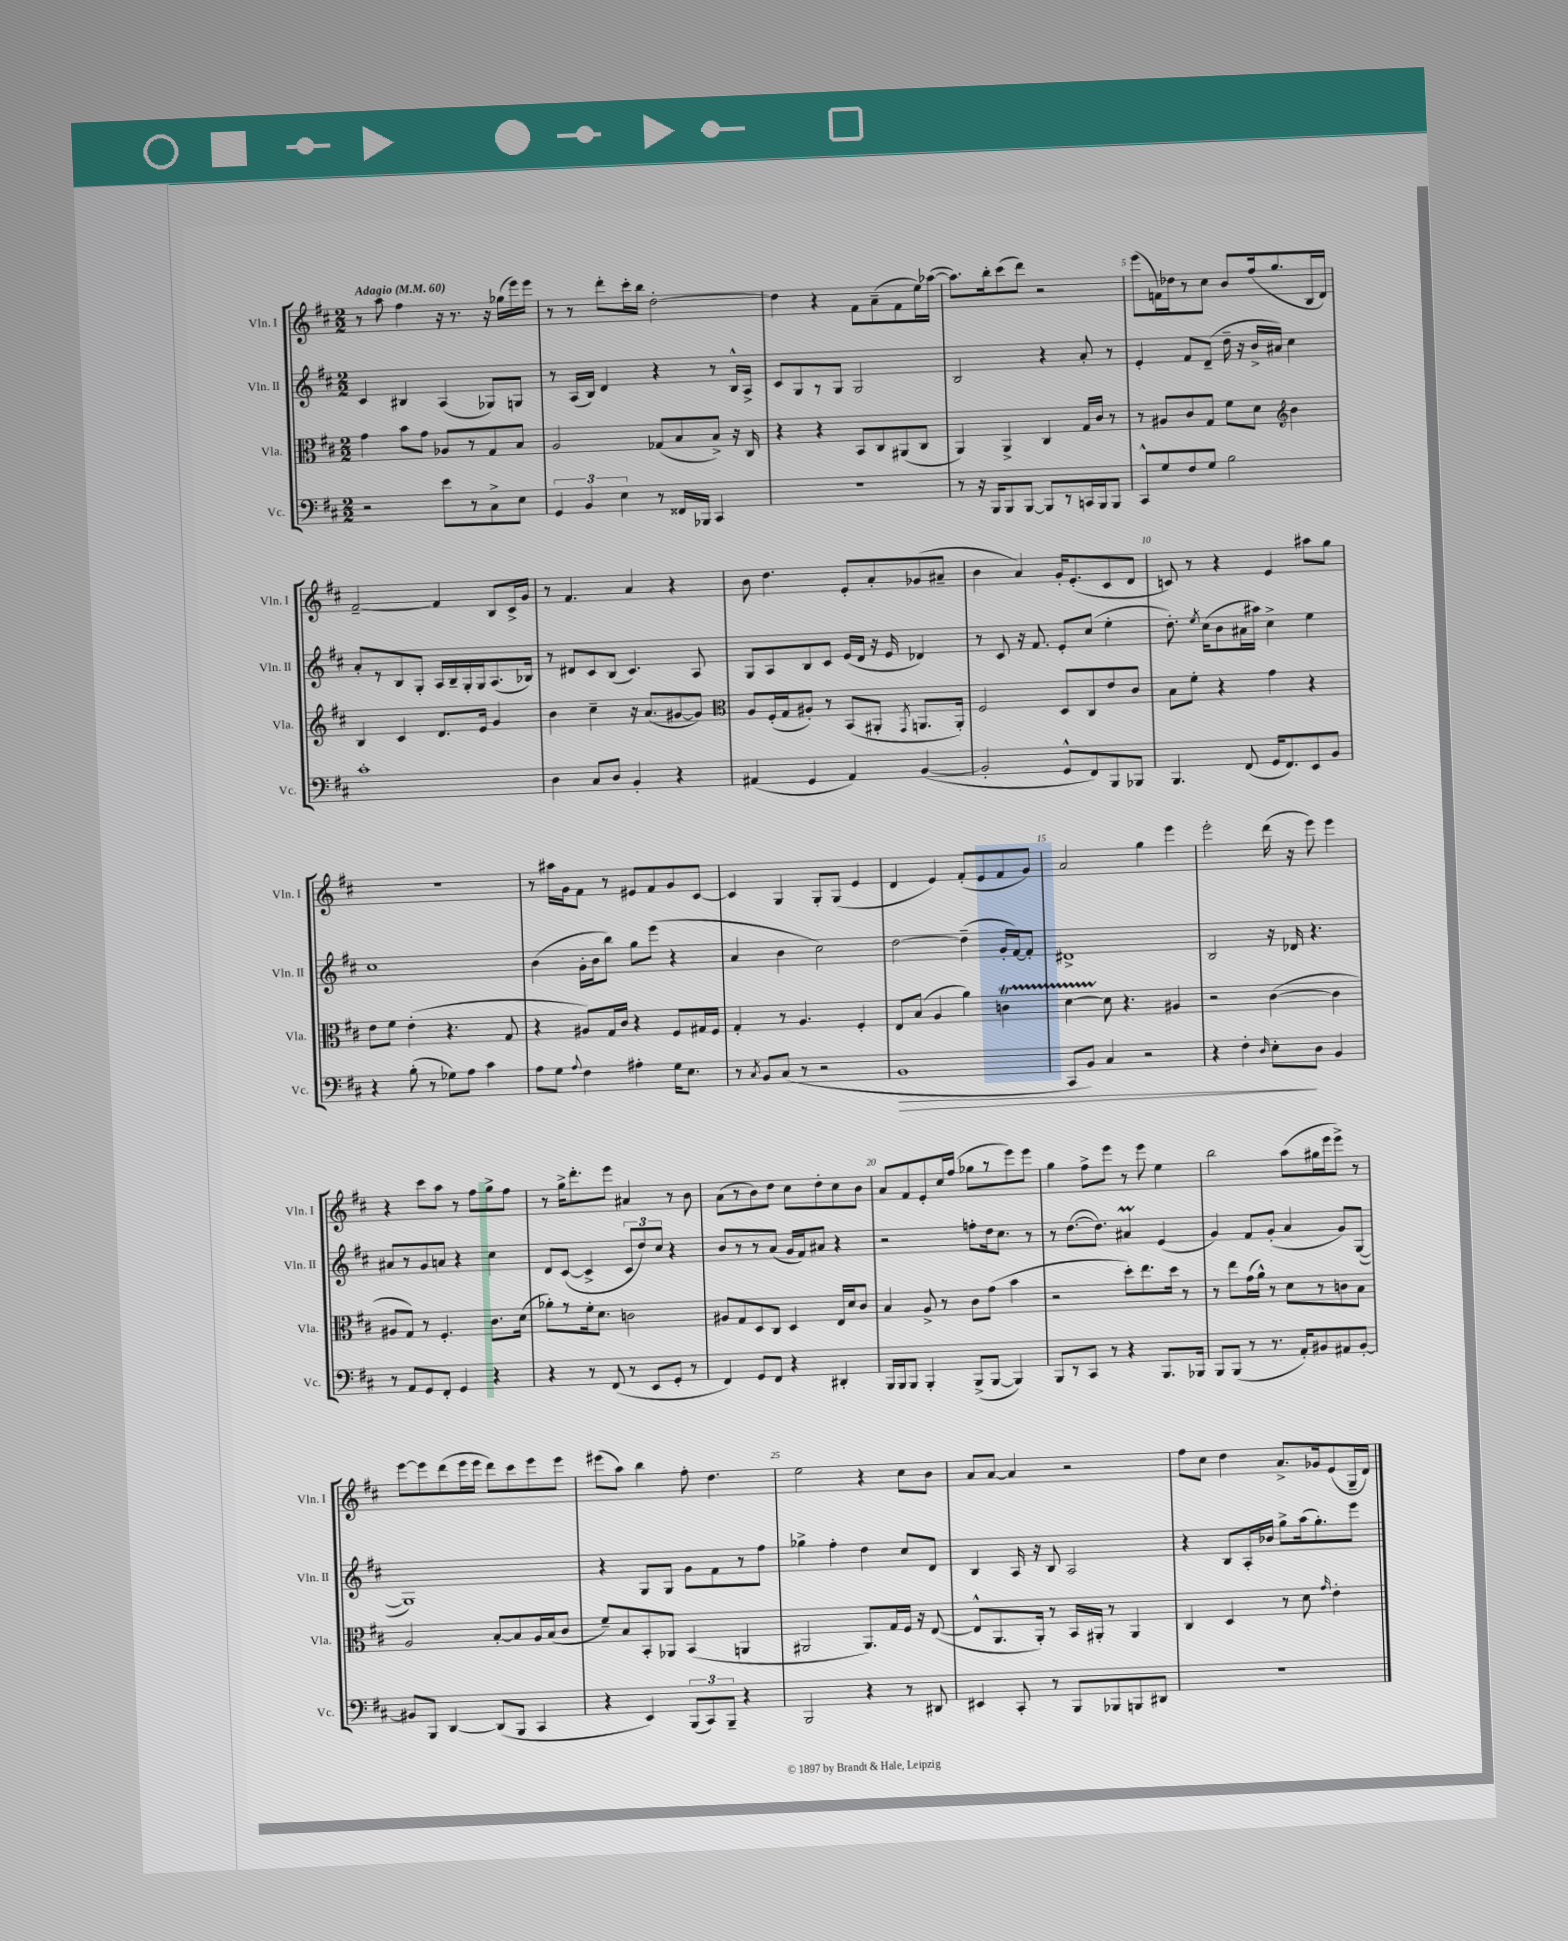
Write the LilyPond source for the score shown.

<<
\new StaffGroup <<
\new Staff = "s0" \with { instrumentName = "Vln. I" shortInstrumentName = "Vln. I" } {
    \clef treble \key d \major \numericTimeSignature \time 2/2 \tempo "Adagio" 4 = 60
    \autoBeamOff r8 a''8 fis''4 r16 r8. r16 ges''16[( e'''16) e'''16] |
    r8 r8 d'''8[-. cis'''16-. b''16] d''2~-. |
    d''4 r4 fis'8[ a'8--( fis'8 e''16) aes''16]~( |
    aes''8.[) b''16-. cis'''8( d'''8]) r2 |
    e'''8[( f'16) des''16 r8 cis''8] b'8[ fis''16( g''8. b16 d'16]) |
    fis'2~-- fis'4 b8[ cis'16-> g'16] |
    r8 fis'4. a'4 r4 |
    b'8 d''4. e'8[-. a'8-. ges'8( ais'8]-- |
    b'4 a'4) g'16[-. e'8.-.( cis'8 d'8] |
    c'8) r8 r4 e'4 ais''8[ g''8] |
    R1 |
    r8 ais''16[ g'16 fis'8] r8 eis'8[ fis'8 g'8 cis'8]~ |
    cis'4 g4 g8[-. g8]( e'4 |
    d'4 e'4) fis'8[-.( e'8 fis'8 g'8]) |
    a'2 g''4 e'''4 |
    e'''2-. d'''16( r16 e'''8) e'''4 |
    r4 cis'''8[ a''8] r8 fis''8[ g''8-> fis''8] |
    r8 g''16[-> d'''8.-. e'''8] ais'4 r8 b'8 |
    a'8[( r8 b'8) d''8] cis''8[ d''8-. cis''8 b'8] |
    a'8[ fis'8 e'8-. cis''16 fis''16]( ges''8[ r8 e'''8) e'''8] |
    g''4 fis''8[-> e'''8] r8 e'''8 e''4 |
    b''2 a''8[( gis''16 e'''16 e'''8]->) r8 |
    e'''8[~ e'''8 d'''8( e'''16 e'''16] d'''8[) cis'''8 e'''8 e'''8] |
    eis'''8[( a''8]) b''4 fis''8-. d''4. |
    e''2 r4 cis''8[ b'8] |
    a'8[ a'8]~ a'4 r2 |
    fis''8[ cis''8] d''4 a'8.[-> ges'16 e'8( g16-- d'16]) \bar "|." |
}
\new Staff = "s1" \with { instrumentName = "Vln. II" shortInstrumentName = "Vln. II" } {
    \clef treble \key d \major \numericTimeSignature \time 2/2
    \autoBeamOff cis'4 bis4 a4( ges8[) g8] |
    r8 a16[( b16]) d'4 r4 r8 b16[-^ a16]-> |
    cis'8[ g8 r8 g8] g2 |
    b2 r4 a'8-. r8 |
    e'4-. fis'8[ d'8]--( d''16-- r16 b'16[-> ais'16]) cis''4 |
    a'8[-. r8 b8 g8]-. a16[ b16-- g16-. g16 a8.( bes16]) |
    r8 dis'8[ cis'8 b8]( cis'4.) a8 |
    g8[ a8 b8 cis'8] e'16[( d'16] r16 e'16 des'4) |
    r8 cis'8 r16 fis'8. e'8[-. cis''8]( e''4-. |
    d''8.-.) \acciaccatura { e''8 } cis''16[( b'8 ais'16 ais''16]) cis''4-> e''4 |
    cis''1 |
    b'4( g'16[-. b'16 b''8]) g''8[ e'''8]( r4 |
    a'4 b'4 cis''2) |
    d''2~ d''4--( g'16[-. fis'16~) fis'8]-. |
    dis'1-> |
    b2 r16 des'16 r4. |
    ais'8[ r8 g'8 a'8] r4 cis''4 |
    d'8[ cis'8]~( cis'4-> \tuplet 3/2 { cis'8[ d''8) cis''8] } r4 |
    b'8[ r8 r8 a'8]( g'16[ fis'16) ais'8] r4 |
    r2 f''8[-. d''16 cis''8.] r8 |
    r8 d''8.[~( d''8.]) ais'4\prall e'4( |
    g'4) fis'8[ g'8]-.( a'4 g'8[) g8]~( |
    g1) |
    r4 g8[ g8] g'8[ fis'8 r8 fis''8] |
    ges''4-> fis''4-. d''4 cis''8[ d'8] |
    b4 a16 r16 b8 a2 |
    r4 b8[ a16-. bes'16] g''8[-> a''16( g''8.-.) e'''8] \bar "|." |
}
\new Staff = "s2" \with { instrumentName = "Vla." shortInstrumentName = "Vla." } {
    \clef alto \key d \major \numericTimeSignature \time 2/2
    \autoBeamOff g'4 b'8[ g'8] aes8[ r8 g8 b8] |
    a2 ges8[( b8 b8]->) r16 cis16 |
    r4 r4 b,8[ cis8 ais,8( cis8] |
    a,4) a,4-> cis4 g16[ cis'16] r8 |
    r8 ais8[ cis'8 g8] fis'8[ d'8] \clef treble b'4 |
    b4 cis'4 d'8.[ e'16] g'4 |
    b'4 cis''4-- r16 a'8.[( gis'8~ gis'8]) |
    \clef alto a8[ fis16-.( g16 ais8]-.) r8 b,8[( ais,8]-. \acciaccatura { g,8 } a,8.[ a,16]-.) |
    fis2 d8[ cis8 e'8 cis'8] |
    b8[ fis'8]-. r4 g'4 r4 |
    e'8[ fis'8] e'4-.( r4. g8 |
    r4 ais8[) g16 cis'16] r4 fis8[ gis16 fis16] |
    g4-. r8 a4. fis4-. |
    e8[ b8]( a4 a'4) c'4\startTrillSpan |
    d'4~ d'8\stopTrillSpan r4. ais4 |
    r2 cis'4~( cis'4 |
    ais8[ g8]) r8 fis4.-. cis'8.[ d'16]( |
    aes'8[-.) r8 fis'16-. d'8.] c'2 |
    ais8[ g8 d8 cis8] d4 e16[ d'16 cis'8] |
    b4 a8-> r8 cis'8[ g'8]( b'4 |
    r2 d''8[-.) e''8. d''16] r8 |
    r8 e''8[ g'16( a'16]-^) r8 d'8[ r8 c'8 b8] |
    a2 b8[~-. b8 a16 b16( cis'8] |
    fis'8[--) b8 b,8-. aes,8] b,4( a,4 |
    ais,2 ais,8.[) g16 fis16] r16 e8~( |
    e8[-^ a,8. a,16]-.) r8 b,16[ ais,16]-. r8 ais,4 |
    cis4 d4 r8 d'8 \grace { g'16 } e'4-. \bar "|." |
}
\new Staff = "s3" \with { instrumentName = "Vc." shortInstrumentName = "Vc." } {
    \clef bass \key d \major \numericTimeSignature \time 2/2
    \autoBeamOff r2 e'8[ r8 cis8-> e8] |
    \tuplet 3/2 { g,4 b,4 e4 } r8 fisis,16[ bes,,16] cis,4 |
    R1 |
    r8 r16 b,,16[ b,,8 b,,8]~ b,,8[ r8 c,16 b,,16 b,,8] |
    cis,8[-^ g8 fis8 g8] b2 |
    cis'1-. |
    d4 cis8[ d8] b,4-. r4 |
    ais,4( g,4 ais,4) b,4~( |
    b,2-. g,8[-^ fis,8) b,,8 bes,,8] |
    b,,4. fis,8( g,16[ fis,8.) e,8 b,8] |
    r4 b8-.( r8 ges8[) a8] cis'4 |
    a8[ g8] \appoggiatura { a8 } fis4 ais4-. g16[ e8.] |
    r8 \acciaccatura { cis8 } b,8[ cis8]( r8 r2 |
    b,1\> |
    cis,8[ b,8]) cis4 r2 |
    r4 fis4-. \grace { d16 } e8[-.\! d8] b,4 |
    r8 a,8[ g,8 fis,8]-. g,4 r4 |
    r4 r8 fis,8( r8 e,8[ g,8]-. r8 |
    fis,4) g,8[ fis,8] r4 dis,4-. |
    b,,16[ b,,16 b,,8] b,,4-. b,,8[->( b,,8]~ b,,4) |
    b,,8[ r8 cis,8] r8 r4 b,,8.[ bes,,16] |
    b,,8[ b,,8]( r8 r8. a,16[-.) bis,8 ais,8 bis,8]~-. |
    bis,8[ b,,8] d,4~ d,8[( b,,8] cis,4 |
    r4 e,4) \tuplet 3/2 { b,,8[( cis,8) b,,8]-- } r4 |
    b,,2 r4 r8 dis,8 |
    eis,4 cis,8-. r8 b,,8[ bes,,8 b,,8 dis,8] |
    R1 \bar "|." |
}
>>
>>
\layout { \context { \Score \override BarNumber.break-visibility = ##(#f #t #t) barNumberVisibility = #(every-nth-bar-number-visible 5) } }
